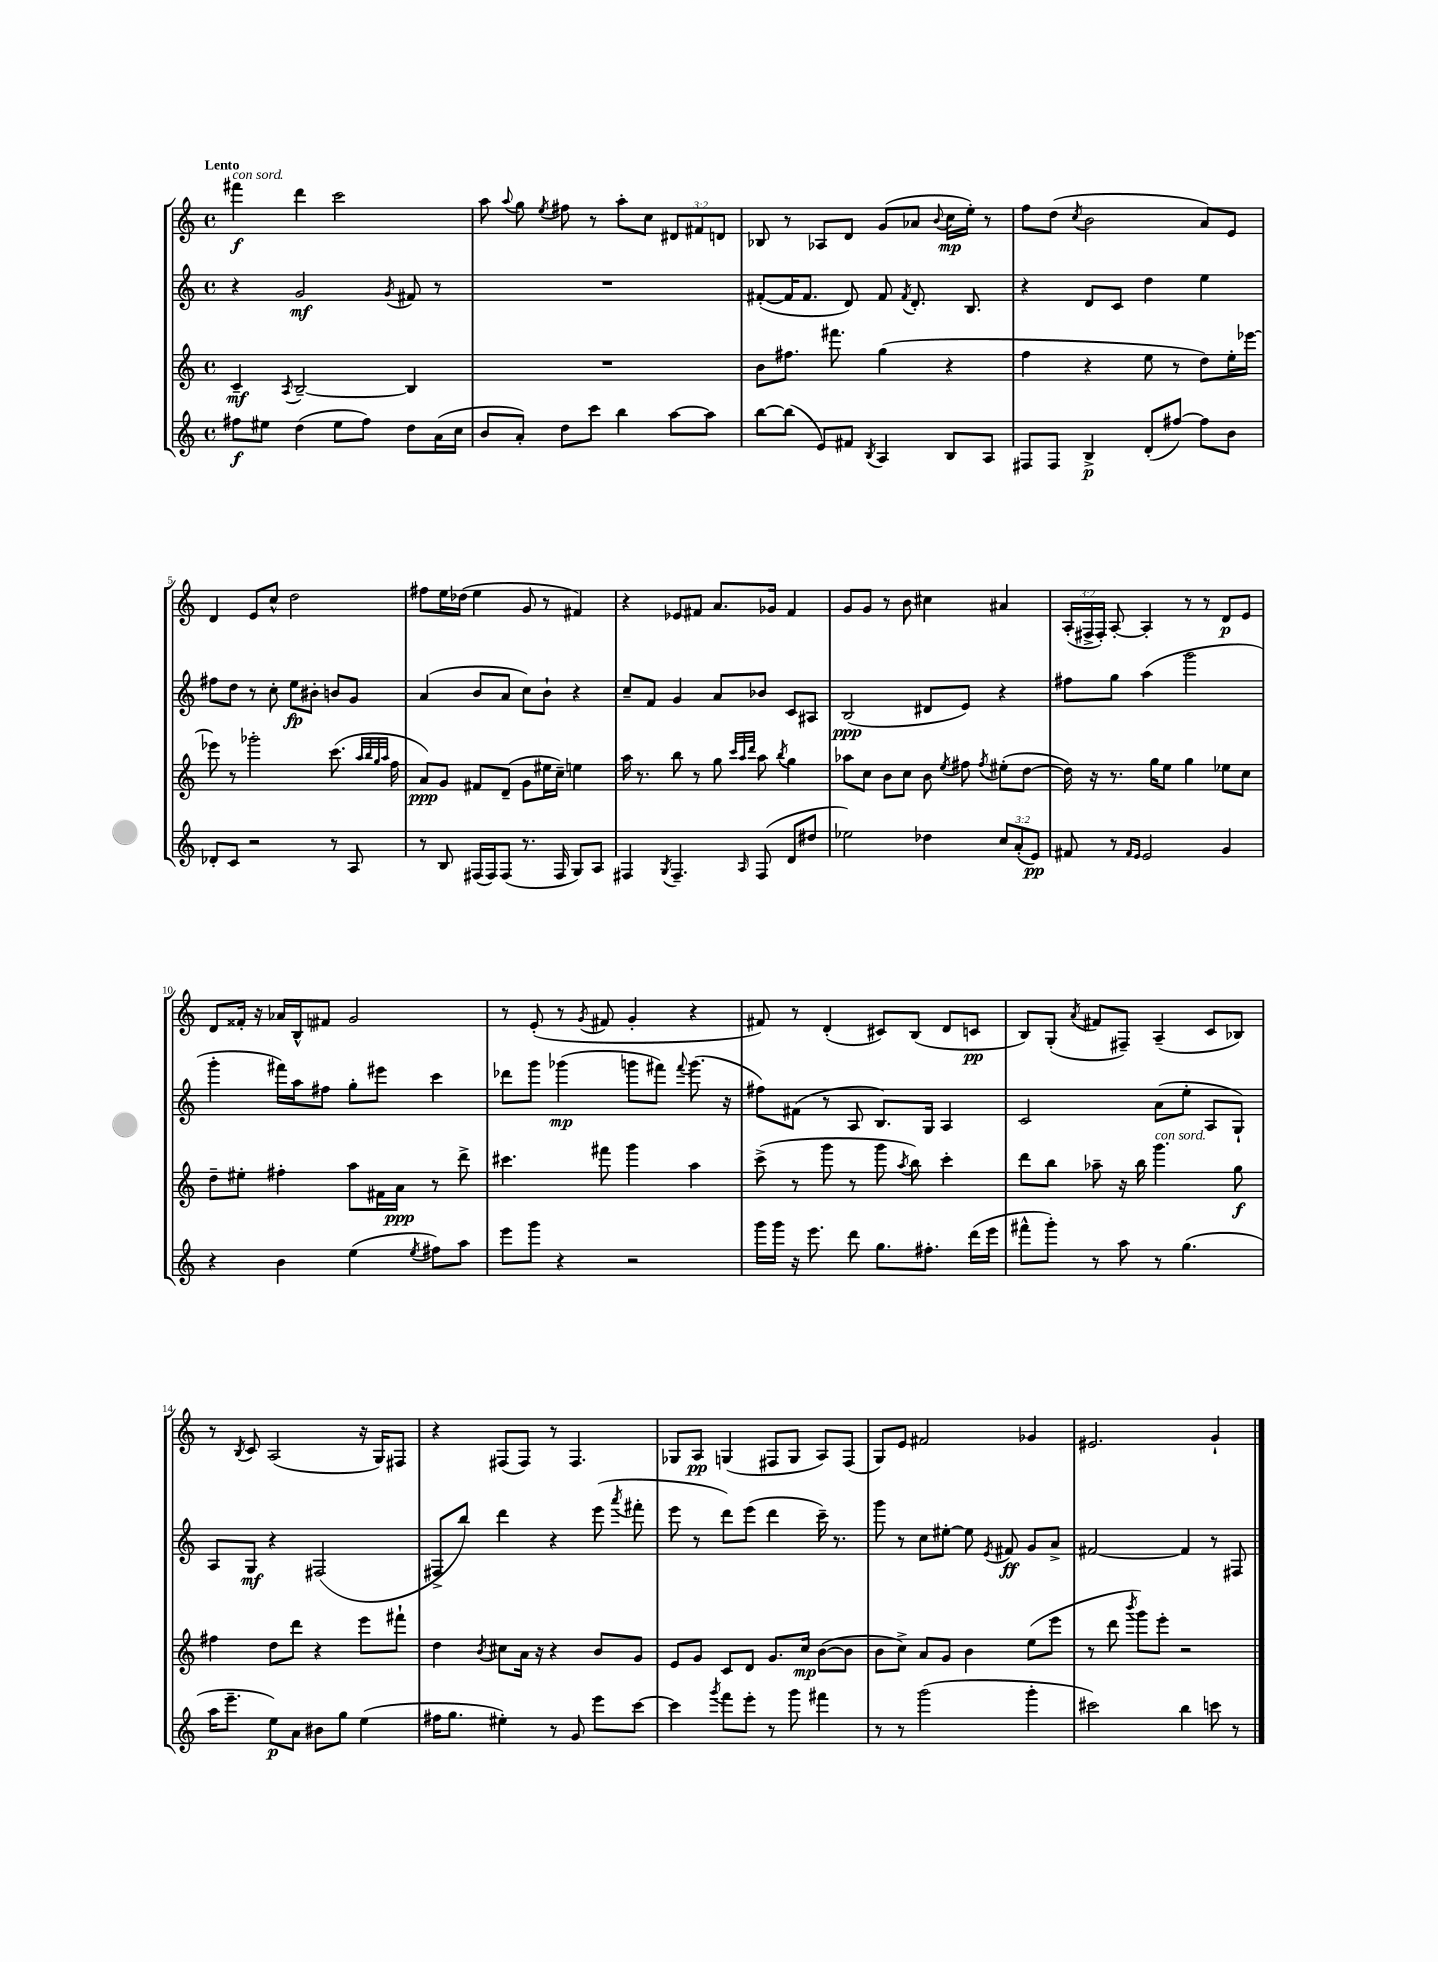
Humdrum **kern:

**kern	**kern	**kern	**kern
*staff4	*staff3	*staff2	*staff1
*clefG2	*clefG2	*clefG2	*clefG2
*k[]	*k[]	*k[]	*k[]
*M4/4	*M4/4	*M4/4	*M4/4
*met(c)	*met(c)	*met(c)	*met(c)
8ff#	4c~	4r	4fff#
8ee#	.	.	.
.	8qA	.	.
(4dd	[2B~	2g	4ddd
8ee#	.	.	2ccc
8ff#)	.	.	.
.	.	8qg	.
8dd	4B]	8f#	.
(16a	.	8r	.
16cc	.	.	.
=	=	=	=
8b	1r	1r	8aa
.	.	.	8qqaa
8a')	.	.	8gg
.	.	.	8qee
8dd	.	.	8ff#
8ccc	.	.	8r
4bb	.	.	8aa'
.	.	.	8cc
[8aa	.	.	12d#
.	.	.	12f#
8aa]	.	.	.
.	.	.	12d
=	=	=	=
[8bb	8b	([8f#'	8B-
(8bb]	8.ff#	16f#]	8r
.	.	8.f#	.
8e)	.	.	8A-
.	8.fff#	.	.
8f#	.	8d)	8d
8qB	.	.	.
4A	(4gg	8f#	(8g
.	.	8qf#	.
.	.	8.d'	8a-
.	.	.	8qqb
8B	4r	.	16cc
.	.	8.B	16ee')
8A	.	.	8r
=	=	=	=
8F#	4ff	4r	8ff
8F#	.	.	(8dd
.	.	.	8qcc
4B^	4r	8d	2b
.	.	8c	.
(8d'	8ee	4dd	.
[8ff#)	8r	.	.
8ff#]	8dd)	4ee	8a)
8b	16ee'	.	8e
.	[16eee-	.	.
=	=	=	=
8d-'	8eee-]	8ff#	4d
8c	8r	8dd	.
2r	2ggg-'	8r	8e
.	.	8cc'	8cc^^
.	.	8ee	2dd
.	.	8b#'	.
8r	(8.ccc	8b	.
8A	.	8g	.
.	32qqaa	.	.
.	32qqbb	.	.
.	32qqgg	.	.
.	32qqaa	.	.
.	16ff	.	.
=	=	=	=
8r	8a)	(4a	8ff#
8B	8g	.	16ee
.	.	.	(16dd-
(16F#	8f#	8b	4ee
16F#)	.	.	.
(8F#	(8d~	8a	.
8.r	8g	8cc)	8g
.	16ee#	8b`	8r
16F#	16cc~)	.	.
8G)	4ee	4r	4f#)
8A	.	.	.
=	=	=	=
4F#	16aa	8cc~	4r
.	8.r	.	.
.	.	8f	.
8qG	.	.	.
4.F#~	8bb	4g	8e-
.	8r	.	8f#
.	8gg	8a	8.a
.	32qqccc	.	.
.	32qqaa	.	.
16qqA	32qqddd	.	.
(8F#	8aa	8b-	.
.	.	.	16g-
.	8qbb	.	.
8d	4gg	8c	4f#
8dd#	.	8A#	.
=	=	=	=
2ee-)	8aa-	(2B	8g
.	8cc	.	8g
.	8b	.	8r
.	8cc	.	8b
4dd-	8b	8d#	4cc#
.	8qee	.	.
.	8ff#	8e)	.
.	8qff#	.	.
12cc	(8ee#'	4r	4a#
(12a'	.	.	.
.	[8dd	.	.
12e)	.	.	.
=	=	=	=
8f#	16dd])	8ff#	(24A'
.	.	.	24F#^
.	16r	.	.
.	.	.	24F#')
8r	8.r	8gg	[8A'
16qqf#	.	.	.
16qqe	.	.	.
2e	.	(4aa	4A']
.	16gg	.	.
.	8ee	.	.
.	4gg	2ggg	8r
.	.	.	8r
4g	8ee-	.	8d
.	8cc	.	8e
=	=	=	=
4r	8dd~	4ggg'	8d
.	8ee#'	.	16f##'
.	.	.	16r
4b	4ff#'	16fff#)	16a-
.	.	16aa	16B^^
.	.	8ff#	8f#
(4ee	8aa	8gg'	2g
.	16f#	8eee#	.
.	16a	.	.
8qee	.	.	.
8ff#)	8r	4ccc	.
8aa	8ddd^	.	.
=	=	=	=
8eee	4.ccc#	8ddd-	8r
8ggg	.	8ggg	(8e'
4r	.	(4ggg-	8r
.	.	.	8qg
.	8fff#	.	8f#
2r	4ggg	8ggg	4g'
.	.	8fff#)	.
.	.	8qqfff#	.
.	4aa	(8.ggg	4r
.	.	16r	.
=	=	=	=
16ggg	(8ccc^	8ff#)	8f#)
16ggg	.	.	.
16r	8r	(8f#	8r
8.eee	.	.	.
.	8ggg	8r	(4d'
8ddd	8r	8A	.
8.gg	8ggg	8.B)	8c#)
.	8qaa	.	.
.	8bb)	.	(8B
8.ff#'	.	16G	.
.	4ccc'	4A	8d
(16ddd	.	.	8c
16eee	.	.	.
=	=	=	=
8fff#^^	8ddd	2c	8B)
8ggg')	8bb	.	(8G'
.	.	.	8qa
8r	8aa-~	.	8f#
8aa	16r	.	8F#~)
.	16bb	.	.
8r	4.ggg	(8a	(4A~
(4.gg	.	8ee'	.
.	.	8A	8c
.	8gg	8G`)	8B-)
=	=	=	=
16aa	4ff#	8A	8r
8.eee~	.	.	.
.	.	.	8qB
.	.	8G	8c
8ee)	8dd	4r	(2A
8a	8ddd	.	.
8b#	4r	(2F#	.
8gg	.	.	.
(4ee	8eee	.	16r
.	.	.	16G)
.	8fff#`	.	8F#
=	=	=	=
16ff#	4dd	8F#^	4r
8.gg	.	.	.
.	.	8bb)	.
.	8qb	.	.
4ee#')	8cc#	4ddd	(8F#
.	16a	.	8F#)
.	16r	.	.
8r	4r	4r	8r
8g	.	.	4.F#
8eee	8b	(8eee	.
.	.	8qaaa	.
[8ccc	8g	8fff#'	.
=	=	=	=
4ccc]	8e	8eee	8G-
.	8g	8r	8A
8qggg	.	.	.
8fff	8c	8ddd)	(4G
8eee'	8d	(8eee	.
8r	8.g	4ddd	8F#
8ggg	.	.	8G
.	16cc	.	.
4fff#	([8b	16ccc~)	8A)
.	.	8.r	.
.	8b]	.	(8F#
=	=	=	=
8r	8b	8ggg	8G)
8r	8cc^)	8r	8e
(2ggg	8a	8cc	2f#
.	8g	[8ee#'	.
.	4b	8ee#]	.
.	.	8qe	.
.	.	8f#	.
4ggg'	(8ee	8g	4g-
.	8eee	8a^	.
=	=	=	=
2ccc#)	8r	[2f#	2.e#
.	8ddd	.	.
.	8qbbb	.	.
.	8ggg)	.	.
.	8eee'	.	.
4bb	2r	4f#]	.
8ccc	.	8r	4g`
8r	.	8F#	.
==	==	==	==
*-	*-	*-	*-
